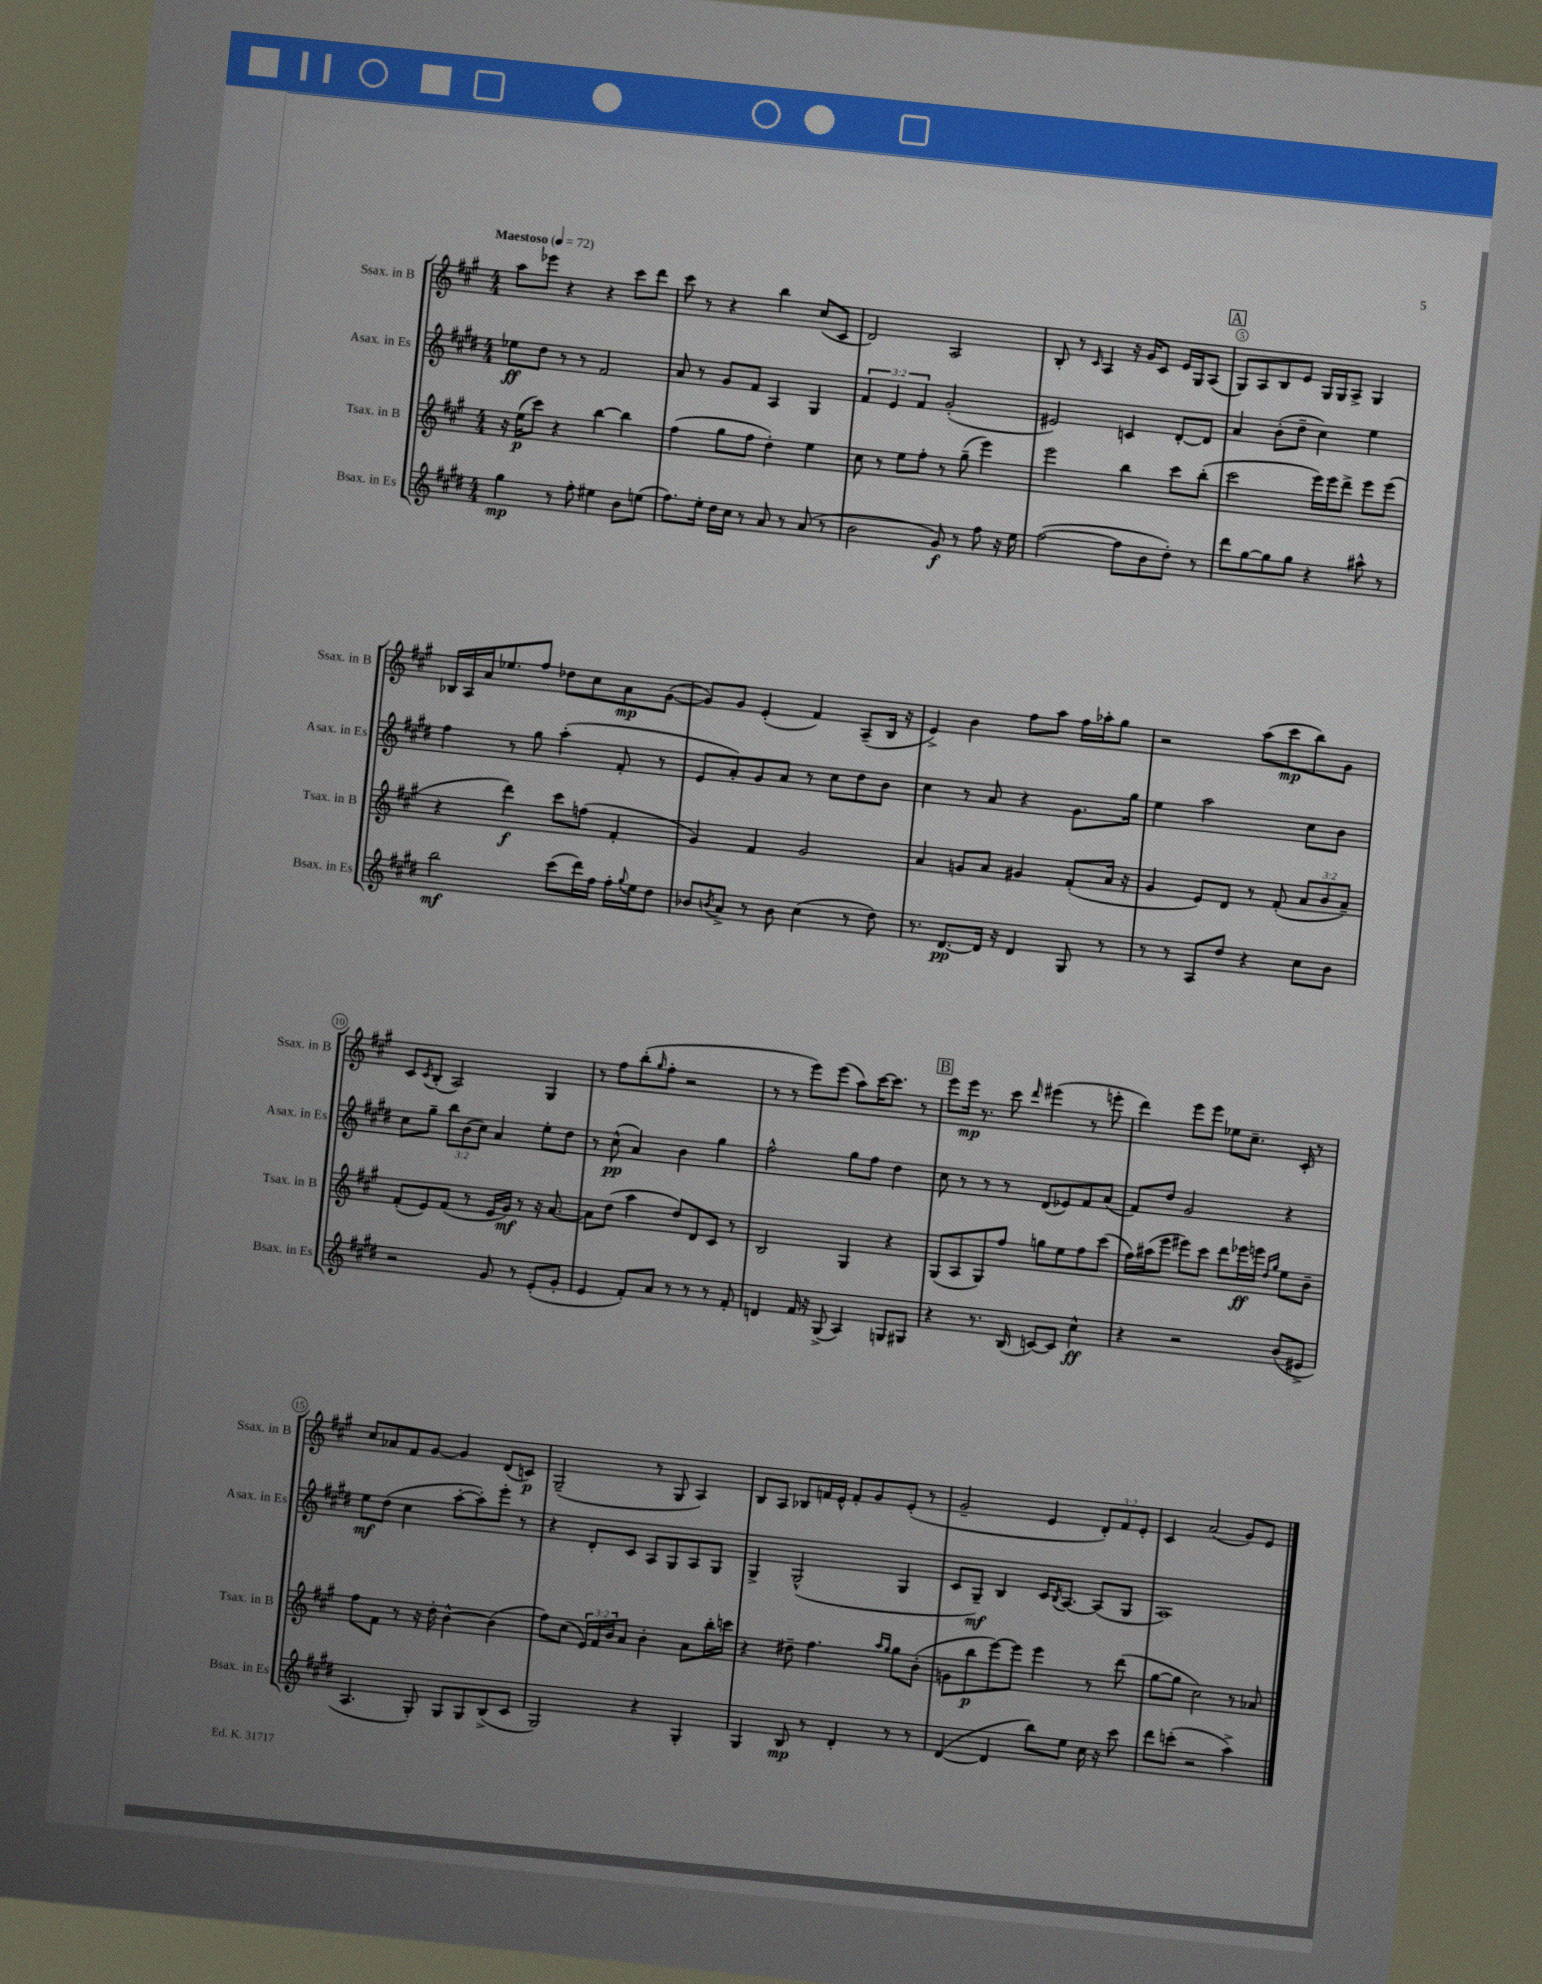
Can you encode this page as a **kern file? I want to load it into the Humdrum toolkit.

**kern	**kern	**kern	**kern
*staff4	*staff3	*staff2	*staff1
*clefG2	*clefG2	*clefG2	*clefG2
*k[f#c#g#d#]	*k[f#c#g#]	*k[f#c#g#d#]	*k[f#c#g#]
*M4/4	*M4/4	*M4/4	*M4/4
*MM72	*MM72	*MM72	*MM72
4gg#\	16r	8ee-\L	8aa\L
.	(16ee\LK	.	.
.	8ccc#\J)	8dd#\J	8eee-\J
8r	4r	8r	4r
8ff#'\	.	8r	.
4ee#\	[4bb\	2f#/	4r
8b\L	4bb\]	.	8ccc#\L
(8ee\J	.	.	8ddd\J
=	=	=	=
8.ff#\L)	(4ff#\	8a/	8ccc#\
.	.	8r	8r
16ee'\Jk	.	.	.
16dd#\LL	8gg#\L	8g#/L	4r
16cc#\JJ	.	.	.
8r	8ff#\J	8f#/J	.
8a/	4dd'\)	4A/	4bb\
8r	.	.	.
(8a/	4ee\	4G#/	(8cc#/L
8r	.	.	8c#/J
=	=	=	=
2b\	8cc#\	6f#/	2d/)
.	8r	.	.
.	.	6e/	.
.	8ee\L	.	.
.	.	6f#/	.
.	8ff#'\J	.	.
8g#/)	8r	(2g#'/	2A/
8r	(8gg#~\	.	.
8ff#\	4eee\)	.	.
16r	.	.	.
16ee\	.	.	.
=	=	=	=
([2ff#\	2eee\	2e#/)	8B'/
.	.	.	8r
.	.	.	16qqc#/
.	.	.	4A/
8ff#\]L	4bb\	4c/	16r
.	.	.	16g#/LK
8b\	.	.	8c#/J
8dd#'\J)	8ccc#\L	[8d#'/L	16e/LL
.	.	.	16G#/J
8r	(8bb'\J	8d#/]J	(8A/J
=	=	=	=
8ddd#\L	2ccc#\	4a/	8G#/L)
[8gg#\	.	.	8A/
8gg#\]	.	(8b'\L	8B/
8gg#\J	.	8dd#~\J	8e/J
4r	16eee\LL)	4cc#\)	16G#/LL
.	16eee\J	.	16G#/J
.	8ddd^\J	.	8A^/J
8aa#^^\	8eee\L	4ee\	4G#/
8r	(8eee\J	.	.
=	=	=	=
2bb\	4r	4ff#\	16B-/LL
.	.	.	16A/
.	.	.	16a/J
.	.	.	8.ee-/
.	4ddd\)	8r	.
.	.	8gg#\	8ff#/J
(8ccc#\L	8ccc#\L	(4aa'\	8dd-\L
16ddd#\L)	(8ff\J	.	8cc#\
16ff#\JJ	.	.	.
16ff#'\LL	4f#'/	8f#'/	8a\
8qqgg#/	.	.	.
16ee\J	.	.	.
8dd#\J	.	8r	([8g#\J
=	=	=	=
8b-/L	4g#/)	8e/L	8g#/]L)
8qb/	.	.	.
8a^/J	.	8a'/)	8g#/J
8r	4f#/	8g#/	(4e'/
8b\	.	8a/J	.
(4cc#\	2g#/	8r	4f#/)
.	.	8cc#\L	.
8r	.	8dd#\	(8A~/L
8dd#\)	.	8b\J	16B/Jk
.	.	.	16r
=	=	=	=
8.r	4a/	4cc#\	4e^/)
[8.d#/L	.	.	.
.	8g/L	8r	4b\
16d#/]Jk	8a/J	8a/	.
16r	.	.	.
4d#/	4g#/	4r	8ff#\L
.	.	.	8aa\J
8G#/	(8f#'/L	8.g#\L	16ff#\LL
.	.	.	16aa-'\J
8r	16a/Jk	.	8gg#\J
.	16r	16gg#\Jk	.
=	=	=	=
8r	4g#/	4ee\	2r
8r	.	.	.
8A/L	8e/L)	2aa\	.
8dd#/J	8d/J	.	.
4r	8r	.	(8aa\L
.	(8f#'/	.	8ccc#\
8cc#\L	12a/L	8cc#\L	8bb\)
.	12b/	.	.
8b\J	.	8b\J	8g#\J
.	12a~/J)	.	.
=	=	=	=
2r	(8f#'/L	8cc#\L	8c#/L
.	.	.	8qc#/
.	8e/)	8gg#~\J	(8B'/J
.	(8f#/J	12bb\L	2A/)
.	.	(12b\	.
.	8r	.	.
.	.	12cc#\J)	.
8g#/	16e/LL	4a/	.
.	16g#/JJ)	.	.
8r	8r	.	.
(8e'/L	16r	8ee'\L	4G#/
.	[8.a/	.	.
8g#'/J	.	8dd#\J	.
=	=	=	=
4e/	8a\]L	8r	8r
.	(8dd\J	(8cc#^^\	8ff#\L
8f#'/L)	4aa\	4a/)	(8bb'\
.	.	.	16qqgg#/
8a/J	.	.	8ff#'\J
8r	8dd/L)	4b\	2r
8r	8d/	.	.
8r	8c#/J	4gg#\	.
8f#'/	8r	.	.
=	=	=	=
4d/	2B/	2ff#^^\	8r
.	.	.	8r
16f#/	.	.	8eee\L)
16r	.	.	.
(8G#^/	.	.	(8eee\J
4A/)	4G#/	8gg#\L	8aa\L)
.	.	8ff#\J	[16ccc#\K
.	.	.	8.ccc#\]J
8G/L	4r	4dd#\	.
8G#/J	.	.	8r
=	=	=	=
4r	(8G#/L	8cc#\	8eee\L
.	8A/	8r	16eee\Jk
.	.	.	8.r
8.r	8G#/)	8r	.
.	8ff#/J	8r	8ccc#\
(16B/	.	.	.
.	.	.	16qqddd/
[8c/L)	8gg\L	(8d#/L	(4eee#\
8c/]J	8ee\	8e-/)	.
4cc#^^\	8ff#\	8f#/	8r
.	(8ccc#\J	(8a/J	8eee'\
=	=	=	=
4r	16ff#\LL)	8f#/L)	4ddd\)
.	(16aa#\J	.	.
.	8eee\J	8dd#/J	.
2r	8eee#\L)	2g#/	8eee\L
.	8ccc#\J	.	8eee\J
.	8ddd\L	.	8ee-\L
.	16eee-\L	.	8.cc#~\J
.	16eee\JJ	.	.
.	16qqdd/LL	.	.
.	16qqgg#/JJ	.	.
(8b/L	8ee\L	4r	.
.	.	.	16c#'/
8e#^/J	8b~\J	.	8r
=	=	=	=
4.A/	8ff#\L	8ee\L	8cc#/L
.	8f#\J	(8dd#\J	8a-/
.	8r	4cc#\	8f#/
8G#'/)	16r	.	[8g#/J
.	16dd'\	.	.
8G#/L	[4b^^\	[8aa'\L	4g#/]
8G#/	.	8aa'\])	.
(8B^/	(4b\]	8eee'\J	(8d/L
8c#/J	.	8r	8c/J)
=	=	=	=
2G#/)	8ff#\L)	4r	(2G#~/
.	(8cc#\J	.	.
.	24e/LL)	8d#'/L	.
.	24f#/	.	.
.	24b/J	.	.
.	8a/J	8c#/J	.
4r	4b'\	8A/L	8r
.	.	8G#/	8G#/
4G#'/	8a\L	8A/	4A/)
.	16bb'\L	8G#/J	.
.	16ccc\JJ	.	.
=	=	=	=
4G#/	4r	4G#^/	8B/L
.	.	.	8A/J
8B/	8dd#~\	(2G#^^/	8B-/L
8r	4.ff#\	.	16f/L
.	.	.	16e^^/JJ
4d#'/	.	.	8f'/L
.	.	.	8g#/
.	16qqaa/LL	.	.
.	16qqgg#/JJ	.	.
8r	8gg#\L	4G#/	(8e'/J
8r	(8b'\J	.	8r
=	=	=	=
([4d#/	8g\L	8c#/L	2g#~/
.	8bb\	8G#~/J)	.
4d#/]	[8eee\)	4B/	.
.	8eee\]J	.	.
8bb\L)	4eee\	16c#/LK	4e/
.	.	8qB/	.
.	.	[8.A/J	.
8ee\J	.	.	.
16cc#\	8r	(8A/]L	12d'/L)
16r	.	.	.
.	.	.	12f#/
8ccc#\	(8ddd\	8G#/J	.
.	.	.	12e'/J
=	=	=	=
8ddd#\L	[8gg#\L	1A)	4c#/
(8ccc'\J	8gg#\]J	.	.
2r	2cc#\)	.	(2a/
4aa^\)	8r	.	8g#/L)
.	8a-/	.	8e/J
==	==	==	==
*-	*-	*-	*-
